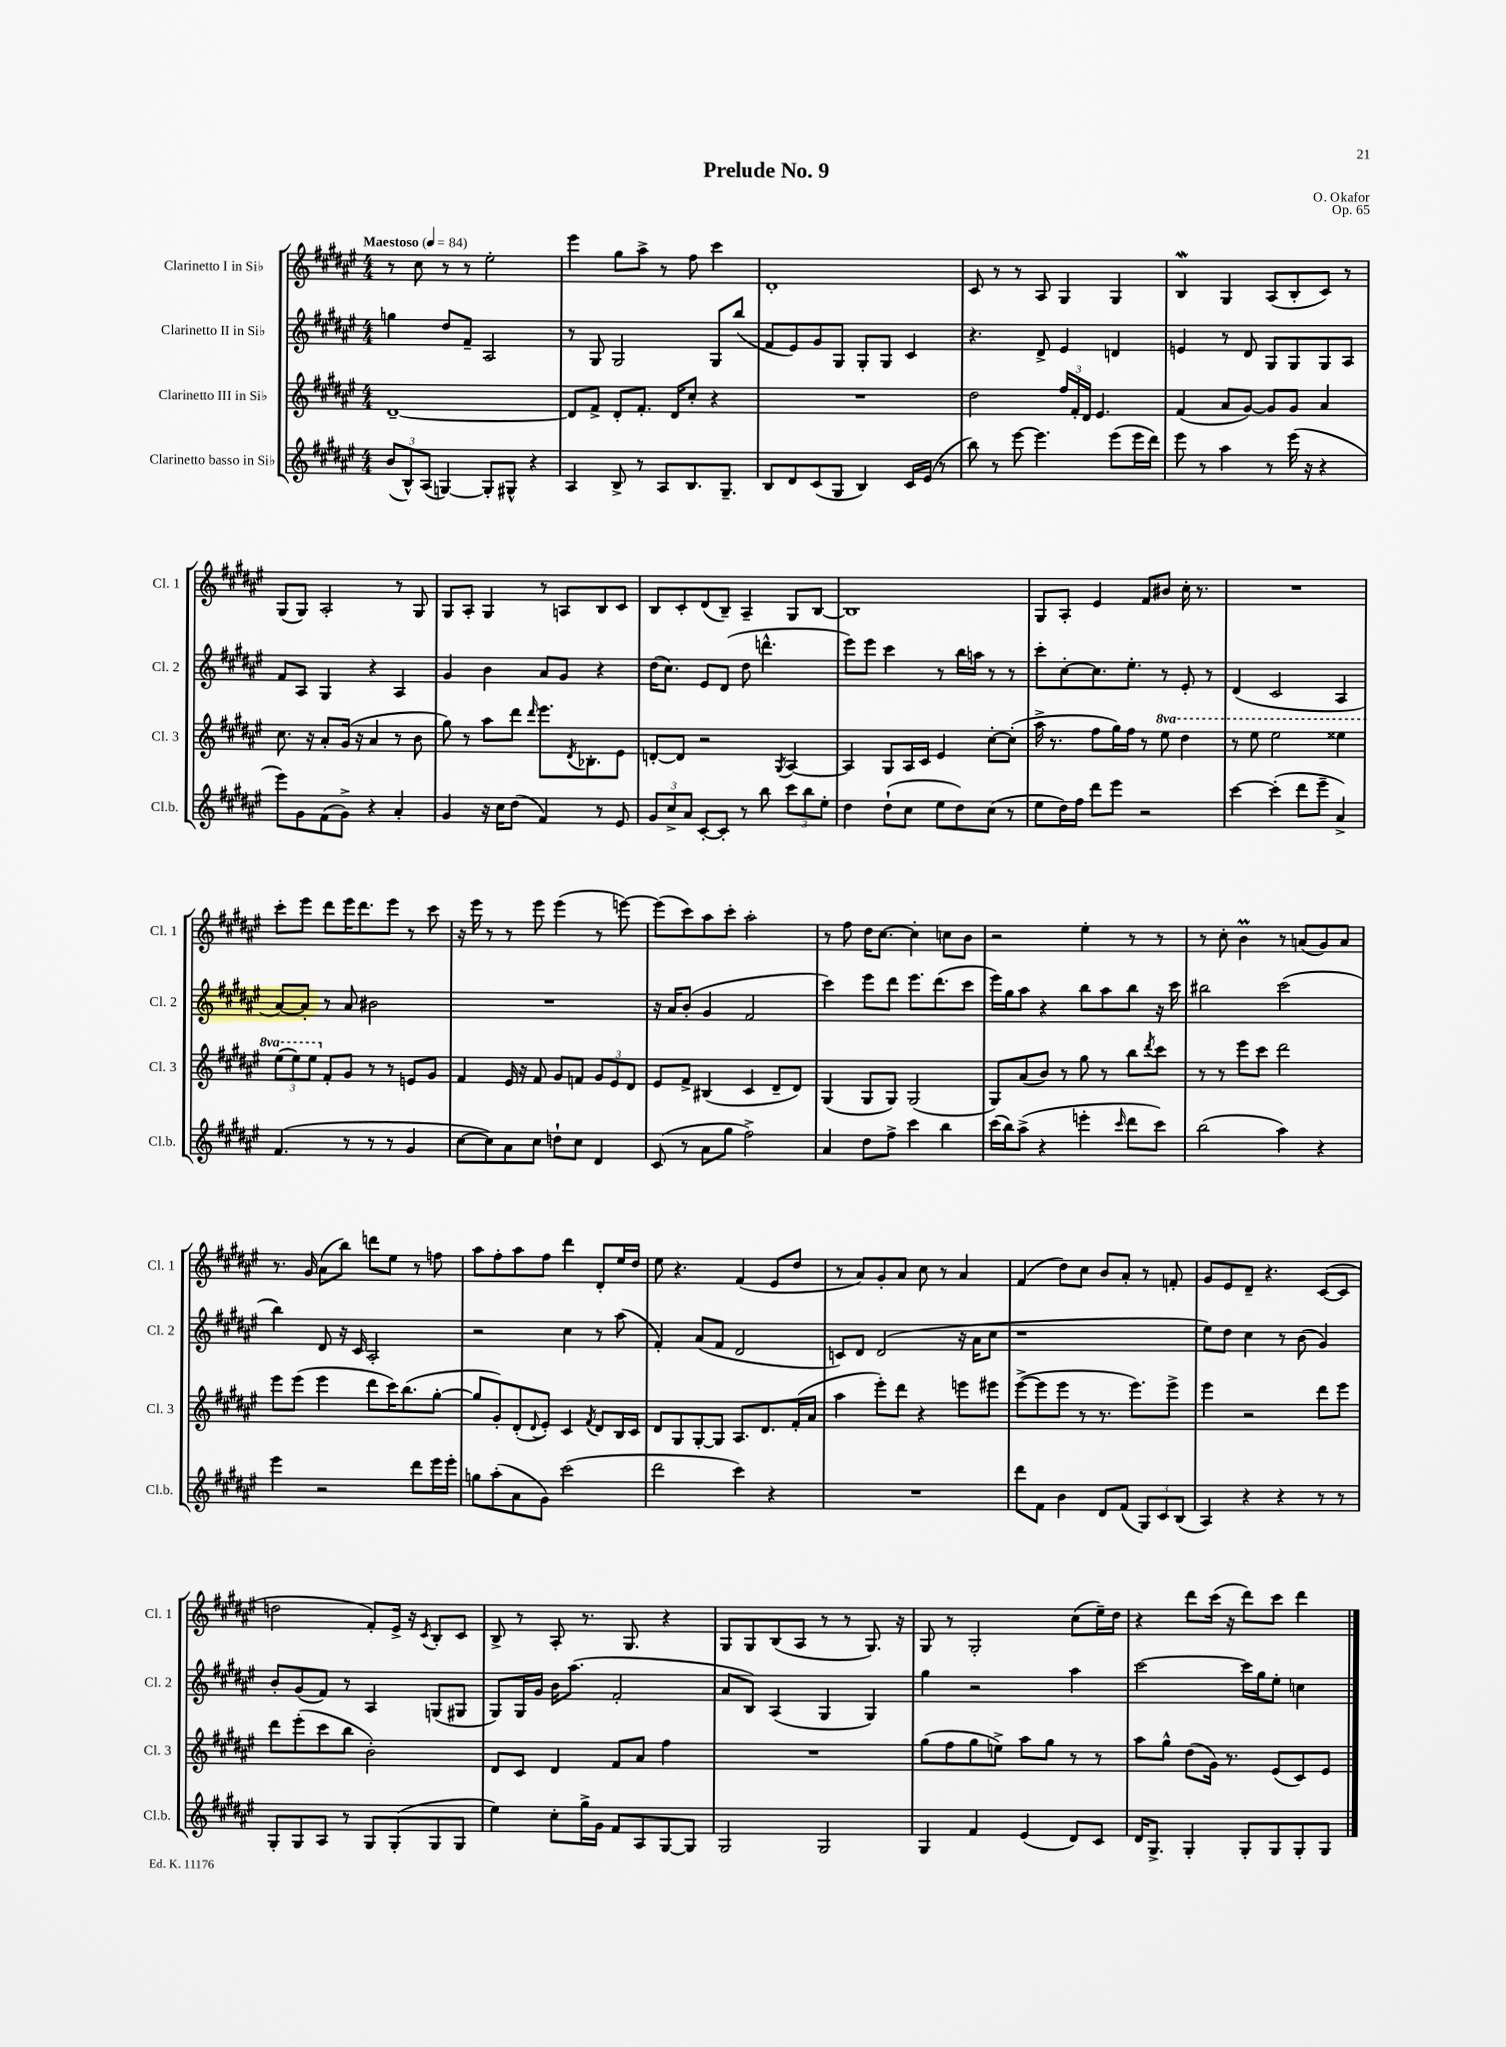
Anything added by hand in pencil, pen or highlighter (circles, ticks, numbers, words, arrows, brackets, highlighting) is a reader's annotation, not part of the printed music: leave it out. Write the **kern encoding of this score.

**kern	**kern	**kern	**kern
*staff4	*staff3	*staff2	*staff1
*clefG2	*clefG2	*clefG2	*clefG2
*k[f#c#g#d#a#e#]	*k[f#c#g#d#a#e#]	*k[f#c#g#d#a#e#]	*k[f#c#g#d#a#e#]
*M4/4	*M4/4	*M4/4	*M4/4
*MM84	*MM84	*MM84	*MM84
(12b/L	[1d#~	4gg\	8r
12B^^/)	.	.	.
.	.	.	8cc#\
(12A#/J	.	.	.
[4G/)	.	8dd#/L	8r
.	.	8f#~/J	8r
8G'/]L	.	2A#/	2ee#'\
8G#^^/J	.	.	.
4r	.	.	.
=	=	=	=
4A#/	8d#/]L	8r	4eee#\
.	8f#^/J	8G#/	.
8B^/	8d#'/L	2G#/	8gg#\L
8r	8.f#'/J	.	8aa#^\J
8A#/L	.	.	8r
.	16d#/LK	.	.
8.B/	8cc#'/J	.	8ff#\
.	4r	8G#/L	4ccc#\
8.G#~/J	.	.	.
.	.	(8bb/J	.
=	=	=	=
8B/L	1r	8f#/L	1d#'
8d#/	.	8e#/)	.
(8c#/	.	8g#/	.
8G#/J	.	8G#/J	.
4B/)	.	8G#'/L	.
.	.	8G#/J	.
16c#/LL	.	4c#/	.
(16e#/JJ	.	.	.
8r	.	.	.
=	=	=	=
8bb\)	2dd#\	4.r	8c#/
8r	.	.	8r
[8eee#\	.	.	8r
4.eee#\]	.	8d#^/	8A#/
.	24ff#/LL	4e#/	4G#/
.	24f#'/	.	.
.	24d#/JJ	.	.
.	4.e#/	.	.
(8eee#\L	.	4d/	4G#/
16eee#\L	.	.	.
16ddd#\JJ)	.	.	.
=	=	=	=
8eee#\	(4f#/	4e/	4B/
8r	.	.	.
4aa#\	8a#/L	8r	4G#/
.	[8g#/J)	8d#/	.
8r	8g#/]L	8G#/L	(8A#/L
(16eee#\	8g#/J	8G#/	8B'/
16r	.	.	.
4r	4a#/	8G#/	8c#/J)
.	.	8A#/J	8r
=	=	=	=
8eee#\L)	8.cc#\	8f#/L	(8G#/L
8g#\	.	8A#/J	8G#/J)
.	16r	.	.
(8f#\	8a#'/L	4G#/	2A#'/
8g#^\J)	(16g#/Jk	.	.
.	16r	.	.
4r	4a#/	4r	.
4a#'/	8r	4A#/	8r
.	8b\	.	8G#/
=	=	=	=
4g#/	8gg#\)	4g#/	8G#/L
.	8r	.	8A#'/J
16r	8aa#\L	4b\	4G#/
16cc#\LK	.	.	.
(8dd#\J	8ddd#\J	.	.
.	16qqddd#/	.	.
4f#/)	8.eee#\L	8a#/L	8r
.	.	8g#/J	8A/L
.	8qd#/	.	.
.	8.B-'\	.	.
8r	.	4r	8B/
8e#/	8e#\J	.	8c#/J
=	=	=	=
12g#/L	[8d'/L	(16dd#\LK	8B/L
.	.	8.cc#\J)	.
12cc#^/	.	.	.
.	8d/]J	.	8c#'/
12a#/J	.	.	.
[8c#'/L	2r	8e#/L	(8d#/
8c#'/]J	.	(8d#/J	8B~/J)
8r	.	8dd#\	4A#~/
8bb\	.	4.ddd^^\	.
.	8qG#/	.	.
12ccc#\L	[4A#/	.	8G#/L
12bb\	.	.	.
.	.	.	[8B/J
12ee#'\J	.	.	.
=	=	=	=
4dd#\	4A#/]	8eee#\L)	1B]
.	.	8eee#\J	.
(8dd#`\L	8G#/L	4ccc#\	.
8cc#\J	16A#/L	.	.
.	16c#/JJ	.	.
8ee#\L	4e#/	8r	.
8dd#\)	.	16bb\LL	.
.	.	16aa\JJ	.
(8cc#\J	[8cc#'\L	8r	.
8r	(8cc#'\]J	8r	.
=	=	=	=
8ee#\L	16aa#^\	8ccc#'\L	8G#/L
.	8.r	.	.
16dd#\L)	.	[8cc#'\	8A#'/J
16ff#\JJ	.	.	.
8ddd#\L	8ff#\L	8.cc#\]	4e#/
8eee#\J	16gg#\L)	.	.
.	16ff#\JJ	8.ee#'\J	.
2r	8r	.	8f#/L
.	8eee#\	8r	8b#/J
.	4ddd#\	8e#'/	16cc#'\
.	.	.	8.r
.	.	8r	.
=	=	=	=
[4ccc#\	8r	(4d#/	1r
.	8eee#\	.	.
(4ccc#'\]	2eee#\	2c#/	.
8ddd#\L	.	.	.
8eee#~\J	.	.	.
4a#^/)	4eee##\	4A#/	.
=	=	=	=
(4.f#/	(12eee#\L	[8a#/L)	8ccc#'\L
.	12eee#\)	.	.
.	.	8a#'/]J	8eee#\J
.	12eee#\J	.	.
.	8f#'/L	8r	8ddd#\L
8r	8g#/J	8a#/	16eee#\K
.	.	.	8.ddd#\
8r	8r	2b#\	.
8r	8r	.	8eee#\J
4g#/	8e/L	.	8r
.	8g#/J	.	8ccc#\
=	=	=	=
[8cc#\L	4f#/	1r	16r
.	.	.	16eee#\
8cc#\])	.	.	8r
8a#\	16e#/	.	8r
.	16r	.	.
8cc#\J	8f#/	.	8eee#\
8dd`\L	8g#/L	.	(4eee#\
8cc#\J	8f/J	.	.
4d#/	12g#/L	.	8r
.	12e#/	.	.
.	.	.	[8eee\)
.	12d#/J	.	.
=	=	=	=
(8c#/	8e#/L	16r	(8eee\]L
.	.	16a#/LK	.
8r	8f#^/J	(8b'/J	8ccc#\)
8a#\L	(4B#/	4g#/	8aa#\
8gg#\J	.	.	8ccc#'\J
2ff#^\)	4c#/	2f#/	2aa#'\
.	8d#~/L	.	.
.	8d#/J)	.	.
=	=	=	=
4a#/	(4G#/	4ccc#\)	8r
.	.	.	8ff#\
8dd#\L	8G#/L	8eee#\L	16dd#\LK
.	.	.	[8.cc#\J
8ff#^\J	8G#/J)	8ddd#\J	.
4ccc#\	(2G#/	8.eee#\L	4cc#'\]
.	.	(8.ddd#\	.
4bb\	.	.	8cc\L
.	.	8ccc#\J	8b\J
=	=	=	=
(16ccc#\LL	8G#/L)	16eee#\LL)	2r
16bb\J)	.	16gg#\J	.
(8aa#^\J	(8a#/	8aa#\J	.
4r	8b/J)	4r	.
.	8r	.	.
4eee'\	8gg#\	8bb\L	4ee#'\
.	8r	8aa#\	.
16qqccc#/	.	.	.
8ddd#\L	8bb\L	8bb\J	8r
.	8qddd#/	.	.
8ccc#\J)	8ccc#\J	16r	8r
.	.	16ccc#\	.
=	=	=	=
(2bb\	8r	2bb#\	8r
.	8r	.	8cc#'\
.	8eee#\L	.	4b\
.	8ccc#\J	.	.
4aa#\)	2ddd#\	(2ccc#\	8r
.	.	.	(8a/L
4r	.	.	8g#/)
.	.	.	8a/J
=	=	=	=
4eee#\	8eee#\L	4bb\)	8.r
.	(8eee#\J	.	.
.	.	.	16g#/
2r	4eee#\	8d#/	(8a#\L
.	.	16r	8bb\J)
.	.	16c#/	.
.	8ddd#\L	2A#'/	8ddd\L
.	16ccc#\K)	.	8ee#\J
.	(8.bb\	.	.
8ddd#\L	.	.	8r
16eee#\L	[8gg#'\J	.	8ff\
16eee#'\JJ	.	.	.
=	=	=	=
8gg\L	8gg#/]L	2r	8aa#\L
(8aa#'\	8g#'/)	.	8ff#'\
8a#\	(8d#'/	.	8aa#\
.	8qqd#/	.	.
8g#\J)	8e#'/J)	.	8ff#\J
(2ccc#\	4c#/	4cc#\	4ddd#\
.	8qf#/	.	.
.	8d#/L	8r	8d#'/L
.	16B/L	(8aa#\	16ee#/L
.	16c#/JJ	.	16dd#/JJ
=	=	=	=
2ddd#\	8d#/L	4f#'/)	8ee#\
.	8G#/	.	4.r
.	[8G#'/	(8a#/L	.
.	8G#/]J	8f#/J	.
4ccc#\)	8.A#/L	2d#/	(4f#/
.	8.d#/	.	.
4r	.	.	8e#/L
.	(16f#'/L	.	8dd#/J
.	16a#/JJ	.	.
=	=	=	=
1r	4aa#\	8c/L)	8r
.	.	8d#/J	8a#/L)
.	8eee#'\L)	(2d#/	8g#'/
.	8ddd#\J	.	8a#/J
.	4r	.	8cc#\
.	.	.	8r
.	8eee\L	16r	4a#/
.	.	16a#\LK	.
.	8eee#\J	8cc#\J	.
=	=	=	=
8ddd#\L	([8eee#^\L	1r	(4f#/
8f#\J	8eee#\]	.	.
4b\	8eee#\J	.	8dd#\L)
.	8r	.	8cc#\J
8d#/L	8.r	.	8b/L
(8f#/J	.	.	8a#'/J
.	8.eee#\L)	.	.
12G#/L)	.	.	8r
12c#/	.	.	.
.	8eee#^\J	.	8f'/
(12B/J	.	.	.
=	=	=	=
4A#/)	4eee#\	8ee#\L)	8g#/L
.	.	8dd#\J	8e#/
4r	2r	4cc#\	8d#~/J
.	.	.	4.r
4r	.	8r	.
.	.	(8b\	.
8r	8ddd#\L	4g#/)	([8c#/L
8r	8eee#\J	.	8c#/]J
=	=	=	=
8G#'/L	8ddd#\L	8b'/L	2dd\
8G#/	(8eee#'\	(8g#/	.
8A#/J	8ccc#\	8f#/J)	.
8r	8bb\J	8r	.
8G#/L	2b'\)	4A#/	8f#'/L)
(8G#'/	.	.	16e#^/Jk
.	.	.	16r
.	.	.	8qc#/
8G#/	.	(8G/L	8B'/L
8G#/J	.	8G#/J	8c#/J
=	=	=	=
4ee#\)	8d#/L	8G#/L)	8B^/
.	8c#/J	16G#/L	8r
.	.	16g#/JJ	.
8cc#'\L	4d#/	16b\LK	8A#'/
.	.	(8.aa#\J	.
16gg#^\L	.	.	8.r
16g#\JJ	.	.	.
8f#/L	8f#/L	2f#'/	.
.	.	.	8.G#/
8A#/	8a#/J	.	.
[8G#/	4ff#\	.	4r
8G#/]J	.	.	.
=	=	=	=
2G#/	1r	8a#/L	8G#/L
.	.	8B/J)	8G#/
.	.	(4A#/	(8B/
.	.	.	8A#/J
2G#/	.	4G#/	8r
.	.	.	8r
.	.	4G#/)	8.G#/)
.	.	.	16r
=	=	=	=
4G#/	(8gg#\L	4gg#\	8G#/
.	8ff#\	.	8r
4f#/	8gg#\	2r	2G#'/
.	8ee^\J)	.	.
(4e#/	8aa#\L	.	.
.	8gg#\J	.	.
8d#/L)	8r	4aa#\	(8cc#\L
8c#/J	8r	.	16ee#~\L)
.	.	.	16dd#\JJ
=	=	=	=
16d#/LK	8aa#\L	[2ccc#\	4r
8.G#^/J	.	.	.
.	8gg#^^\J	.	.
4G#'/	(8dd#\L	.	8ddd#\L
.	16g#\Jk)	.	(16ccc#\Jk
.	8.r	.	16r
8G#'/L	.	16ccc#\]LL	8ddd#\L)
.	.	16gg#\J	.
8G#/	(8e#/L	8ee#'\J	8ccc#\J
8G#'/	8c#/)	4cc\	4ddd#\
8G#/J	8e#/J	.	.
==	==	==	==
*-	*-	*-	*-
